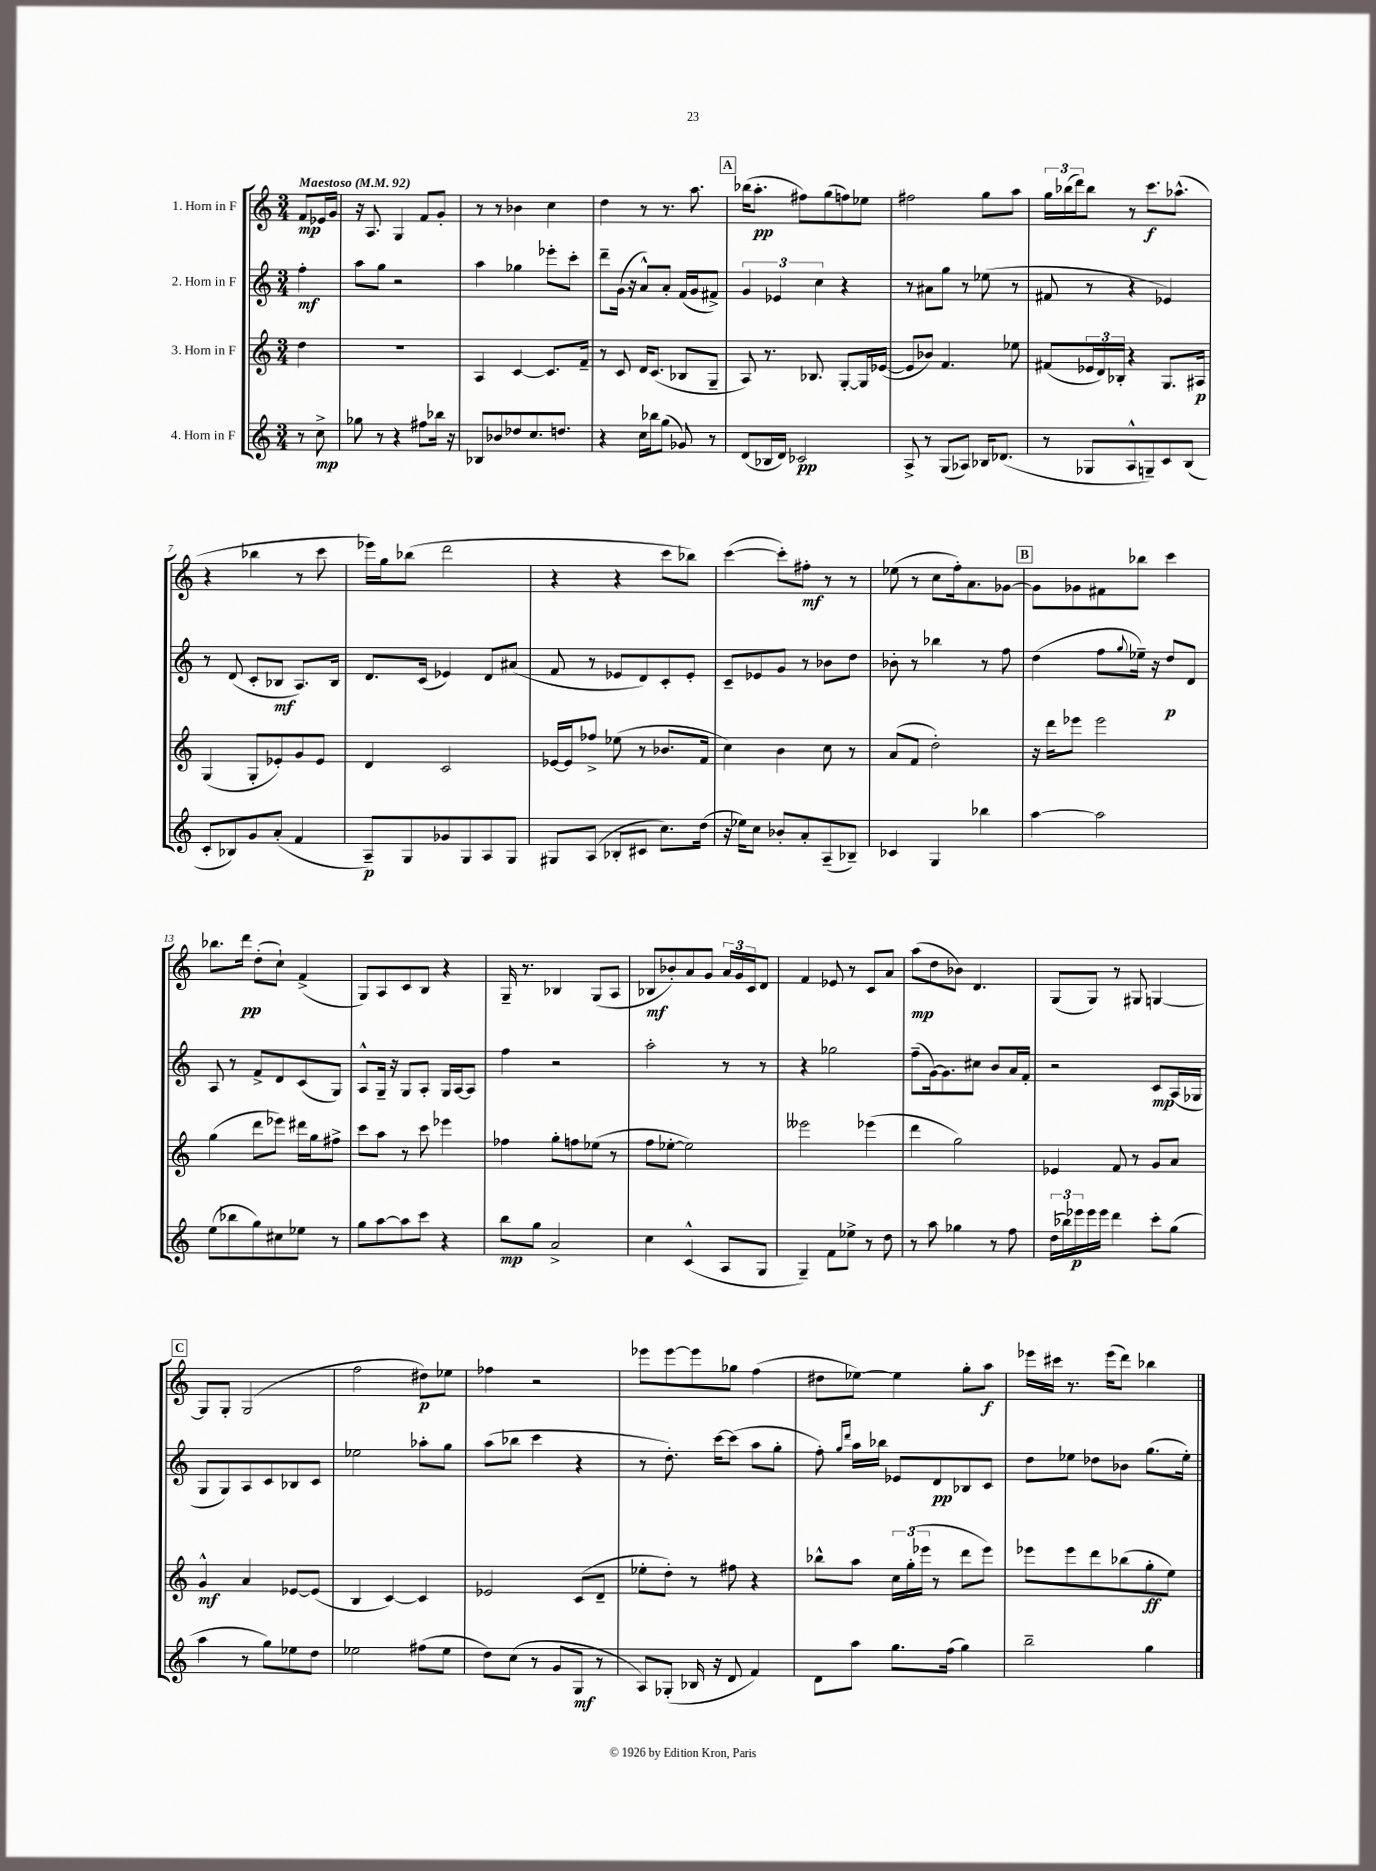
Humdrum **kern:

**kern	**dynam	**kern	**dynam	**kern	**dynam	**kern	**dynam
*part4	*part4	*part3	*part3	*part2	*part2	*part1	*part1
*staff4	*staff4	*staff3	*staff3	*staff2	*staff2	*staff1	*staff1
*I"4. Horn in F	*	*I"3. Horn in F	*	*I"2. Horn in F	*	*I"1. Horn in F	*
*clefG2	*	*clefG2	*	*clefG2	*	*clefG2	*
*k[]	*	*k[]	*	*k[]	*	*k[]	*
*M3/4	*	*M3/4	*	*M3/4	*	*M3/4	*
*MM92	*	*MM92	*	*MM92	*	*MM92	*
=	=	=	=	=	=	=	=
!	!	!	!	!	!	!LO:TX:a:B:t=Maestoso	!
8r	.	4dd\	.	4ff'\	mf	8f/L	mp
8cc^\	mp	.	.	.	.	16e-X/L	.
.	.	.	.	.	.	16g/JJ	.
=1	=1	=1	=1	=1	=1	=1	=1
8gg-X\	.	2.r	.	8aa\L	.	16r	.
.	.	.	.	.	.	8.A/	.
8r	.	.	.	8gg\J	.	.	.
4r	.	.	.	2r	.	4G/	.
8ff#X\L	.	.	.	.	.	8f/L	.
16bb-X\Jk	.	.	.	.	.	8g'/J	.
16r	.	.	.	.	.	.	.
=2	=2	=2	=2	=2	=2	=2	=2
8B-X/L	.	4A/	.	4aa\	.	8r	.
8b-X/	.	.	.	.	.	8r	.
8dd-X/	.	[4c/	.	4gg-X\	.	4b-X\	.
8.cc/	.	.	.	.	.	.	.
.	.	8.c/L]	.	8eee-X'\L	.	4cc\	.
8.ddn/J	.	.	.	.	.	.	.
.	.	.	.	8ccc'\J	.	.	.
.	.	16f~/Jk	.	.	.	.	.
=3	=3	=3	=3	=3	=3	=3	=3
4r	.	8r	.	8ddd~\L	.	4dd\	.
.	.	8c/	.	(16g\Jk	.	.	.
.	.	.	.	16r	.	.	.
16cc\LL	.	16d/KL	.	8a^^/L)	.	8r	.
16bb-X\J	.	(8.c/J	.	.	.	.	.
(8gg\J	.	.	.	8a'/J	.	8.r	.
8g-X/)	.	8B-X/L	.	(16f/LL	.	.	.
.	.	.	.	16g/J	.	8.aa\	.
8r	.	8G~/J	.	8f#X^/J)	.	.	.
!!LO:REH:place=s1:t=A
=4	=4	=4	=4	=4	=4	=4	=4
(8d/L	.	8A/)	.	6g/	.	(16bb-X\KL	.
.	.	.	.	.	.	8.aa'\J	pp
16B-X/L	.	8.r	.	.	.	.	.
.	.	.	.	6e-X/	.	.	.
16d/JJ)	.	.	.	.	.	.	.
2c-X/	pp	.	.	.	.	8ff#X\L)	.
.	.	8.B-X/	.	.	.	.	.
.	.	.	.	6cc\	.	.	.
.	.	.	.	.	.	(8gg\	.
.	.	[8G'/L	.	4r	.	8ffn\)	.
.	.	16G/L]	.	.	.	8ee-X\J	.
.	.	([16e-X/JJ	.	.	.	.	.
=5	=5	=5	=5	=5	=5	=5	=5
8A^/	.	8e-/L]	.	8r	.	2ff#X\	.
8r	.	8b-X/J)	.	8a#X\L	.	.	.
(8G/L	.	4.f/	.	8gg\J	.	.	.
8A-X/J)	.	.	.	8r	.	.	.
16B-X/KL	.	.	.	(8ee-X\	.	8gg\L	.
(8.d-X/J	.	.	.	.	.	.	.
.	.	8ee-X\	.	8r	.	8aa\J	.
=6	=6	=6	=6	=6	=6	=6	=6
8r	.	(8f#X/L	.	8f#X/	.	24gg\LL	.
.	.	.	.	.	.	(24bb-X\	.
.	.	.	.	.	.	24ddd\J)	.
8G-X/L	.	24e-X/L	.	8r	.	8bb-\J	.
.	.	24d/)	.	.	.	.	.
.	.	24B-X'/JJ	.	.	.	.	.
8A^^/	.	4r	.	4r	.	8r	.
8Gn~/)	.	.	.	.	.	8.ccc\L	f
8c/	.	8.G/L	.	4e-X/)	.	.	.
.	.	.	.	.	.	(8.aa-X^^\J	.
(8B/J	.	.	.	.	.	.	.
.	.	16A#X/Jk	p	.	.	.	.
!!LO:LB:g=z
=7	=7	=7	=7	=7	=7	=7	=7
8c'/L	.	(4G/	.	8r	.	4r	.
8B-X/)	.	.	.	(8d/	.	.	.
8g/	.	8G'/L	.	8c'/L	.	4bb-X\	.
(8a'/J	.	8e-X'/)	.	8B-X/J	mf	.	.
4f/	.	8g/	.	8.A/L)	.	8r	.
.	.	8e-/J	.	.	.	8ccc\	.
.	.	.	.	16B-/Jk	.	.	.
=8	=8	=8	=8	=8	=8	=8	=8
8A~/L)	p	4d/	.	8.d/L	.	16eee-X\LL)	.
.	.	.	.	.	.	16gg\J	.
8G/	.	.	.	.	.	(8bb-X\J	.
.	.	.	.	(16c/Jk	.	.	.
8g-X/	.	2c/	.	4e-X/)	.	2ddd\	.
8G/	.	.	.	.	.	.	.
8A/	.	.	.	8d/L	.	.	.
8G/J	.	.	.	(8a#X/J	.	.	.
=9	=9	=9	=9	=9	=9	=9	=9
8G#X/L	.	[16e-X/LL	.	8f/	.	4r	.
.	.	16e-/J]	.	.	.	.	.
(8A/J	.	8ff-X^/J	.	8r	.	.	.
8B-X'/L	.	(8ee-X\	.	8e-X/L	.	4r	.
8c#X/J	.	8r	.	8d/)	.	.	.
8.cc\L)	.	8.b-X/L	.	8c'/	.	8ccc\L	.
.	.	.	.	8e-'/J	.	8bb-X\J)	.
(16dd\Jk	.	16f/Jk	.	.	.	.	.
=10	=10	=10	=10	=10	=10	=10	=10
16r	.	4cc\)	.	8c~/L	.	([4ccc\	.
16ee-X\KL)	.	.	.	.	.	.	.
8cc\J	.	.	.	8e-X/	.	.	.
8b-X'/L	.	4b\	.	8g/J	.	8ccc'\L])	.
8a'/	.	.	.	8r	.	8ff#X'\J	mf
(8A~/	.	8cc\	.	8b-X\L	.	8r	.
8B-X~/J)	.	8r	.	8dd\J	.	8r	.
=11	=11	=11	=11	=11	=11	=11	=11
4c-X/	.	(8a/L	.	8b-X'\	.	(8ee-X\	.
.	.	8f/J	.	8r	.	8r	.
4G/	.	2dd'\)	.	4bb-X\	.	8cc\L	.
.	.	.	.	.	.	16ff'\k)	.
.	.	.	.	.	.	8.a\	.
4bb-X\	.	.	.	8r	.	.	.
.	.	.	.	8ff\	.	[8g-X\J	.
!!LO:REH:place=s1:t=B
=12	=12	=12	=12	=12	=12	=12	=12
[4aa\	.	16r	.	(4dd\	.	8g-\L]	.
.	.	16ddd\KL	.	.	.	.	.
.	.	8eee-X\J	.	.	.	8g-X\	.
2aa\]	.	2eee-\	.	8ff\L	.	8f#X\	.
.	.	.	.	8qqgg/	.	.	.
.	.	.	.	16ee-X~\Jk)	.	8bb-X\J	.
.	.	.	.	16r	.	.	.
.	.	.	.	8dd/L	p	4ccc\	.
.	.	.	.	8d/J	.	.	.
!!LO:LB:g=z
=13	=13	=13	=13	=13	=13	=13	=13
(8ee\L	.	(4gg\	.	8A/	.	8.bb-X\L	.
8bb-X\	.	.	.	8r	.	.	.
.	.	.	.	.	.	16ddd\Jk	pp
8gg\)	.	8ddd\L	.	8f^/L	.	(8dd'\L	.
8cc#X\	.	8eee-X\J)	.	8d/	.	8cc`\J)	.
8ee-X\J	.	16ddd#X\LL	.	(8c/	.	(4f^/	.
.	.	16gg\J	.	.	.	.	.
8r	.	8ff#X^\J	.	8G/J)	.	.	.
=14	=14	=14	=14	=14	=14	=14	=14
8gg\L	.	8ccc\L	.	8A^^/L	.	8G/L)	.
[8aa\	.	8aa\J	.	16G~/Jk	.	8A/	.
.	.	.	.	16r	.	.	.
8aa\]	.	8r	.	8G/L	.	8c/	.
8ccc\J	.	8ccc\	.	8A'/J	.	8B/J	.
4r	.	4eee-X\	.	16G/LL	.	4r	.
.	.	.	.	[16A/J	.	.	.
.	.	.	.	8A/J]	.	.	.
=15	=15	=15	=15	=15	=15	=15	=15
8bb\L	mp	4ff-X\	.	4ff\	.	16G~/	.
.	.	.	.	.	.	8.r	.
8gg\J	.	.	.	.	.	.	.
2a^/	.	8gg'\L	.	2r	.	4B-X/	.
.	.	8ffn\	.	.	.	.	.
.	.	(8ee-X\J	.	.	.	(8G/L	.
.	.	8r	.	.	.	8A/J	.
=16	=16	=16	=16	=16	=16	=16	=16
4cc\	.	8ff\L	.	2aa'\	.	8B-X/L	mf
.	.	[8ee-X'\J	.	.	.	8b-X'/)	.
(4c^^/	.	2ee-\])	.	.	.	8a/	.
.	.	.	.	.	.	8g/J	.
8A/L	.	.	.	8r	.	24a/LL	.
.	.	.	.	.	.	24g/	.
.	.	.	.	.	.	24c/J	.
8G/J	.	.	.	8r	.	8d/J	.
=17	=17	=17	=17	=17	=17	=17	=17
4G~/)	.	2eee--X\	.	4r	.	4f/	.
8f\L	.	.	.	2gg-X\	.	8e-X/	.
8ee-X^\J	.	.	.	.	.	8r	.
8r	.	(4eee-X\	.	.	.	8c/L	.
8dd\	.	.	.	.	.	8a/J	.
=18	=18	=18	=18	=18	=18	=18	=18
8r	.	4ddd\	.	(8ff~\L	.	(8aa\L	mp
8aa\	.	.	.	[16g\k)	.	8dd\	.
.	.	.	.	8.g\]	.	.	.
4gg-X\	.	2gg\)	.	.	.	8b-X\J)	.
.	.	.	.	8cc#X\J	.	4.d/	.
8r	.	.	.	8b/L	.	.	.
8ff\	.	.	.	16a/L	.	.	.
.	.	.	.	16f'/JJ	.	.	.
=19	=19	=19	=19	=19	=19	=19	=19
(24dd\LL	.	4e-X/	.	2r	.	(8G/L	.
24bb-X\)	.	.	.	.	.	.	.
24eee-X\	p	.	.	.	.	.	.
16eee-\	.	.	.	.	.	8G/J)	.
16eee-\JJ	.	.	.	.	.	.	.
4ddd\	.	8f/	.	.	.	8r	.
.	.	8r	.	.	.	8G#X/	.
8ccc'\L	.	8g/L	.	8c/L	mp	[4Gn/	.
(8gg\J	.	8a/J	.	(16A/L	.	.	.
.	.	.	.	16G-X/JJ	.	.	.
!!LO:LB:g=z
!!LO:REH:place=s1:t=C
=20	=20	=20	=20	=20	=20	=20	=20
4aa\	.	4g^^/	mf	8G/L	.	8G/L]	.
.	.	.	.	8G/)	.	8G'/J	.
8r	.	4a/	.	8A/	.	(2G/	.
8gg\L)	.	.	.	8c/	.	.	.
8ee-X\	.	[8e-X/L	.	8B-X/	.	.	.
8dd\J	.	(8e-/J]	.	8c/J	.	.	.
=21	=21	=21	=21	=21	=21	=21	=21
2ee-X\	.	4B/	.	2ee-X\	.	2ff\	.
.	.	[4c/)	.	.	.	.	.
(8ff#X\L	.	4c/]	.	8aa-X'\L	.	8dd#X\L)	p
8ee-\J	.	.	.	8gg\J	.	8ee-X\J	.
=22	=22	=22	=22	=22	=22	=22	=22
8dd\L)	.	2e-X/	.	(8aa\L	.	4ff-X\	.
(8cc\J	.	.	.	8bb-X\J	.	.	.
8r	.	.	.	4ccc\	.	2r	.
8g/L	.	.	.	.	.	.	.
8G/J	mf	(8c/L	.	4r	.	.	.
8r	.	8d~/J	.	.	.	.	.
=23	=23	=23	=23	=23	=23	=23	=23
8A/L)	.	8ee-X'\L	.	8r	.	8eee-X\L	.
(8G-X'/J	.	8dd'\J)	.	8.dd'\)	.	[8eee-\	.
16B-X/	.	8r	.	.	.	8eee-\]	.
16r	.	.	.	[16ccc\KL	.	.	.
8d/	.	8ff#X\	.	(8ccc\J]	.	8gg-X\J	.
4f/)	.	4r	.	8aa\L	.	(4ff\	.
.	.	.	.	8gg'\J	.	.	.
=24	=24	=24	=24	=24	=24	=24	=24
8d\L	.	8bb-X^^\L	.	8ff'\)	.	8dd#X\L	.
.	.	.	.	16qqgg/LL	.	.	.
.	.	.	.	16qqddd/JJ	.	.	.
8aa\J	.	8aa\J	.	16aa\LL	.	[8ee-X\J)	.
.	.	.	.	16bb-X\JJ	.	.	.
8.gg\L	.	24cc\LL	.	8e-X/L	.	4ee-\]	.
.	.	(24gg'\	.	.	.	.	.
.	.	24eee-X\JJ	.	.	.	.	.
.	.	8r	.	8d/	pp	.	.
(16ff\Jk	.	.	.	.	.	.	.
4gg\)	.	8ddd\L	.	8B-X/	.	8gg'\L	.
.	.	8eee-\J)	.	8c/J	.	8aa\J	f
=25	=25	=25	=25	=25	=25	=25	=25
2bb~\	.	8eee-X\L	.	8dd\L	.	16eee-X\LL	.
.	.	.	.	.	.	16ccc#X\JJ	.
.	.	8eee-\	.	8ee-X\J	.	8.r	.
.	.	8ddd\	.	8dd-X\L	.	.	.
.	.	.	.	.	.	(16eee-\KL	.
.	.	(8bb-X\	.	8b-X\J	.	8ddd\J)	.
4gg\	.	8gg'\	ff	(8.gg\L	.	4bb-X\	.
.	.	8ee\J)	.	.	.	.	.
.	.	.	.	16ee-'\Jk)	.	.	.
==	==	==	==	==	==	==	==
*-	*-	*-	*-	*-	*-	*-	*-
